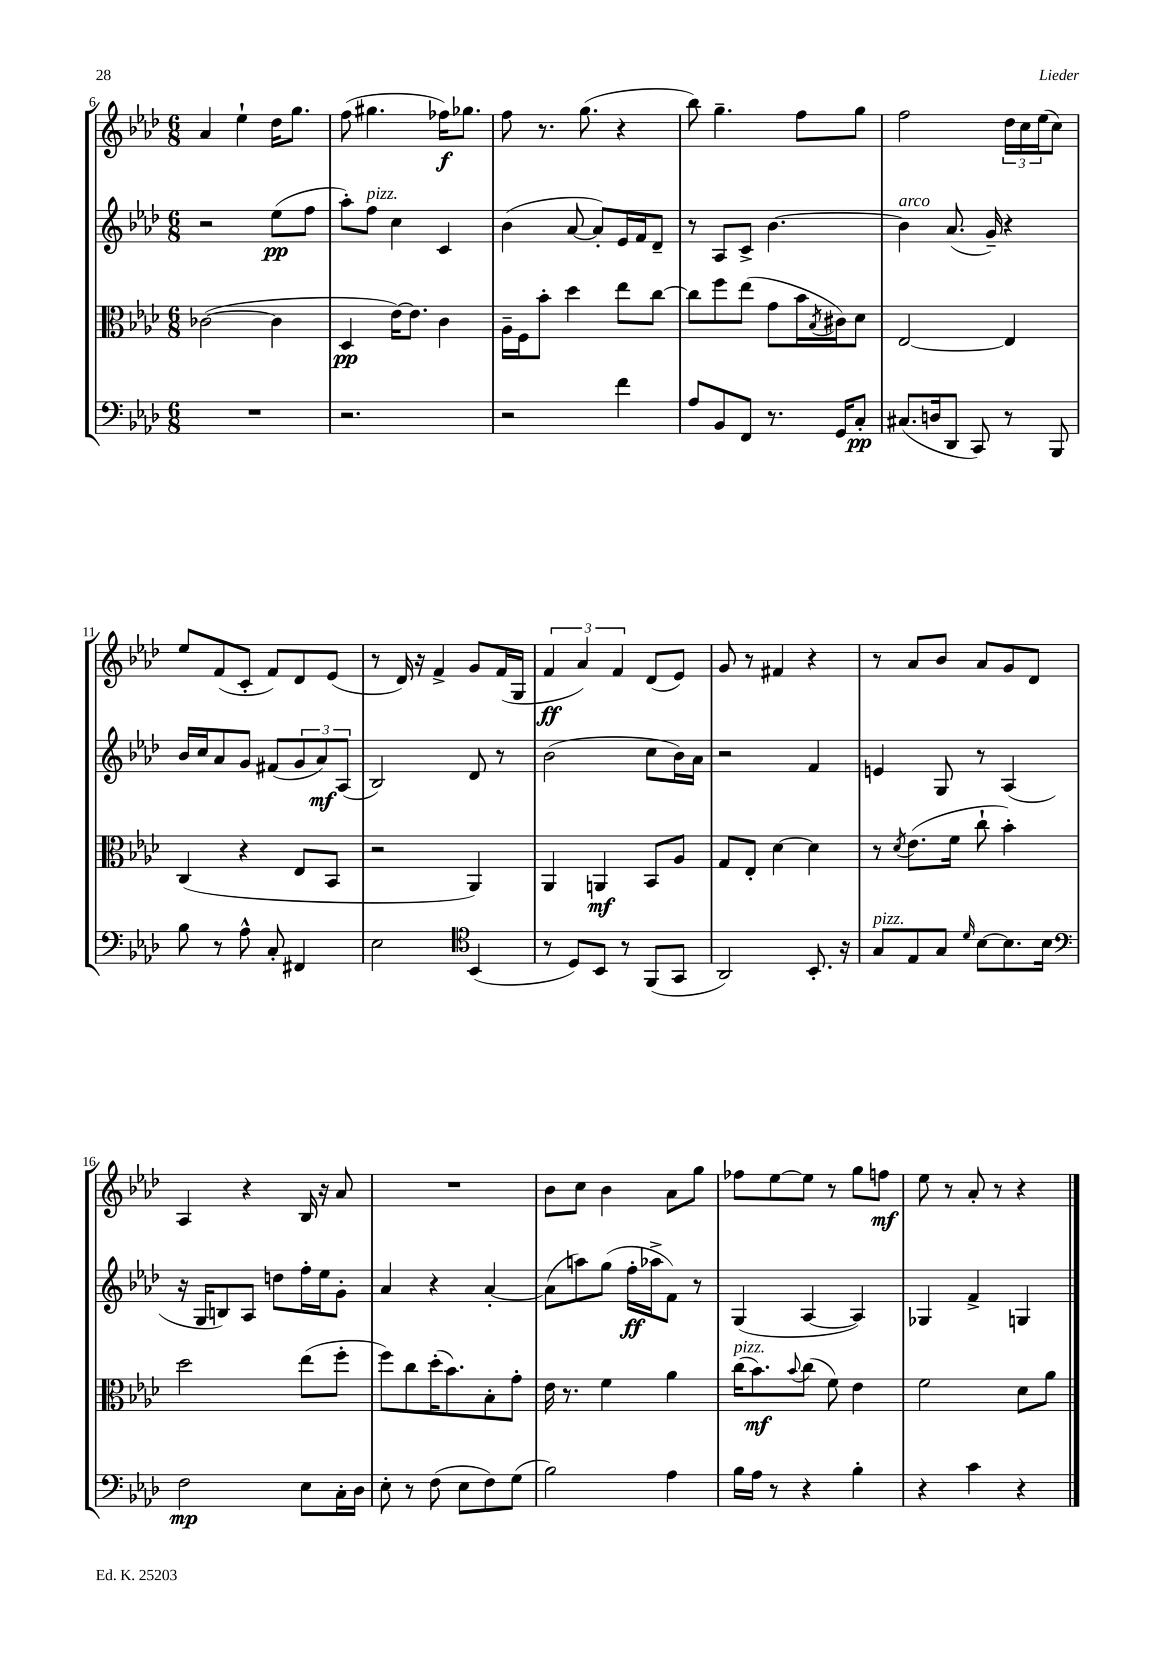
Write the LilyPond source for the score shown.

<<
\new StaffGroup <<
\new Staff = "s0" {
    \clef treble \key aes \major \numericTimeSignature \time 6/8
    aes'4 ees''4-! des''16 g''8. |
    f''8( gis''4. fes''16\f) ges''8. |
    f''8 r8. g''8.( r4 |
    bes''8) g''4.-- f''8 g''8 |
    f''2 \tuplet 3/2 { des''16 c''16 ees''16( } c''8) |
    ees''8 f'8( c'8-. f'8) des'8 ees'8( |
    r8 des'16) r16 f'4-> g'8 f'16( g16 |
    \tuplet 3/2 { f'4\ff aes'4) f'4 } des'8( ees'8) |
    g'8 r8 fis'4 r4 |
    r8 aes'8 bes'8 aes'8 g'8 des'8 |
    aes4 r4 bes16 r16 aes'8 |
    R2. |
    bes'8 c''8 bes'4 aes'8 g''8 |
    fes''8 ees''8~ ees''8 r8 g''8 f''8\mf |
    ees''8 r8 aes'8-. r8 r4 \bar "|." |
}
\new Staff = "s1" {
    \clef treble \key aes \major \numericTimeSignature \time 6/8
    r2 ees''8\pp( f''8 |
    aes''8-.) f''8^\markup { \italic "pizz." } c''4 c'4 |
    bes'4( aes'8~ aes'8-.) ees'16 f'16 des'8-- |
    r8 aes8 c'8-> bes'4.~ |
    bes'4^\markup { \italic "arco" } aes'8.( g'16--) r4 |
    bes'16 c''16 aes'8 g'8 fis'8( \tuplet 3/2 { g'8 aes'8\mf) aes8( } |
    bes2) des'8 r8 |
    bes'2( c''8 bes'16) aes'16 |
    r2 f'4 |
    e'4 g8 r8 aes4( |
    r16 g16 b8) aes8 d''8 f''16-. ees''16 g'8-. |
    aes'4 r4 aes'4~-. |
    aes'8( a''8) g''8( f''16-.\ff aes''16-> f'8) r8 |
    g4( aes4~ aes4) |
    ges4 f'4-> g4 \bar "|." |
}
\new Staff = "s2" {
    \clef alto \key aes \major \numericTimeSignature \time 6/8
    ces'2~( ces'4 |
    des4\pp ees'16~) ees'8. c'4 |
    aes16-- f16 bes'8-. des''4 ees''8 c''8~ |
    c''8 f''8 ees''8( g'8 bes'16 \acciaccatura { bes8 } cis'16) des'8 |
    ees2~ ees4 |
    c4( r4 ees8 bes,8 |
    r2 aes,4) |
    aes,4 a,4\mf bes,8 aes8 |
    g8 ees8-. des'4~ des'4 |
    r8 \acciaccatura { des'8 } ees'8.( f'16 c''8-! bes'4-.) |
    des''2 ees''8( f''8-. |
    f''8) c''8 des''16-.( bes'8.) bes8-. g'8-. |
    ees'16 r8. f'4 aes'4 |
    c''16^\markup { \italic "pizz." }( bes'8.\mf) \appoggiatura { bes'8 } c''8( f'8) ees'4 |
    f'2 des'8 aes'8 \bar "|." |
}
\new Staff = "s3" {
    \clef bass \key aes \major \numericTimeSignature \time 6/8
    R2. |
    r2. |
    r2 f'4 |
    aes8 bes,8 f,8 r8. g,16 c8-.\pp |
    cis8.( d16 des,8 c,8) r8 bes,,8 |
    bes8 r8 aes8-^ c8-. fis,4 |
    ees2 \clef tenor bes,4( |
    r8 des8) bes,8 r8 f,8( g,8 |
    aes,2) bes,8.-. r16 |
    g8^\markup { \italic "pizz." } ees8 g8 \grace { des'16 } bes8~ bes8. bes16 |
    \clef bass f2\mp ees8 c16-. des16 |
    ees8-. r8 f8( ees8 f8) g8( |
    bes2) aes4 |
    bes16 aes16 r8 r4 bes4-. |
    r4 c'4 r4 \bar "|." |
}
>>
>>
\layout { \context { \Score currentBarNumber = #6 } }
